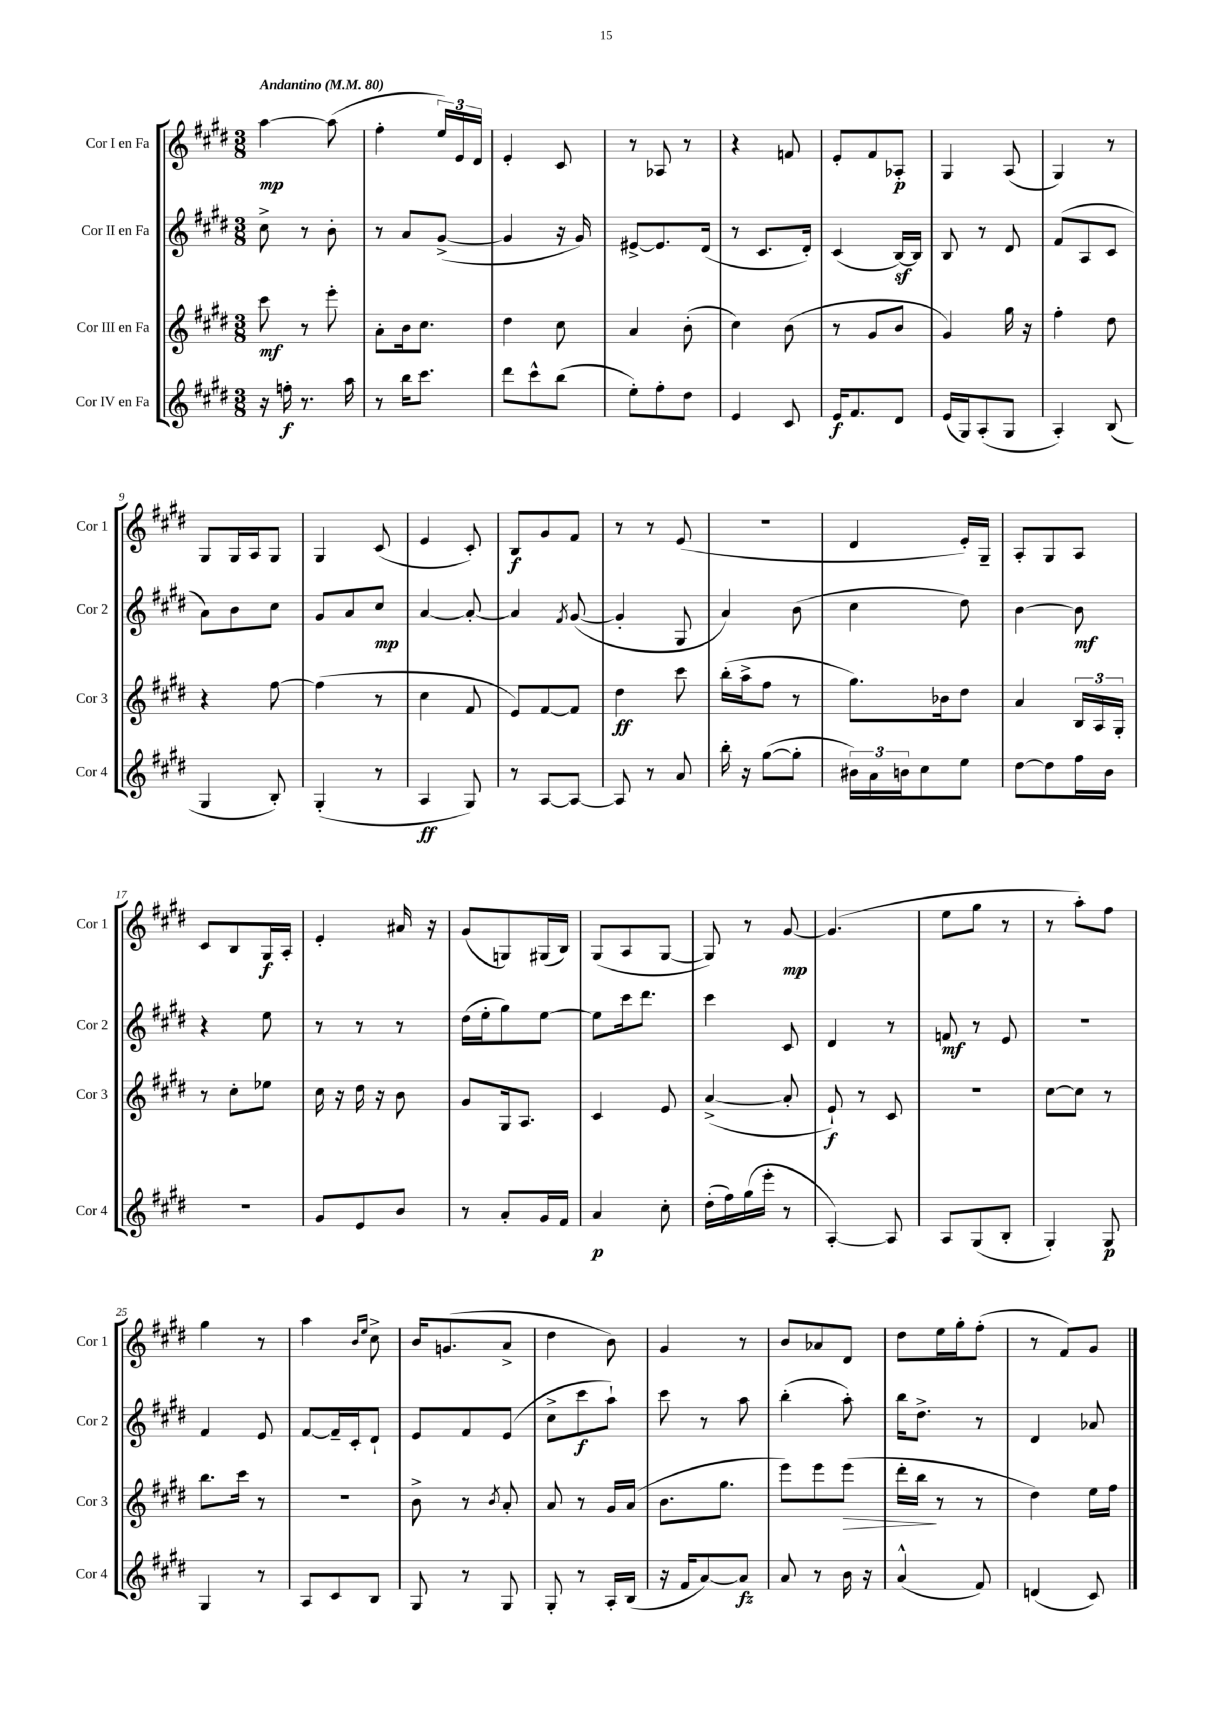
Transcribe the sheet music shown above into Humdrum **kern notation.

**kern	**kern	**kern	**kern
*staff4	*staff3	*staff2	*staff1
*clefG2	*clefG2	*clefG2	*clefG2
*k[f#c#g#d#]	*k[f#c#g#d#]	*k[f#c#g#d#]	*k[f#c#g#d#]
*M3/8	*M3/8	*M3/8	*M3/8
*MM80	*MM80	*MM80	*MM80
16r	8ccc#	8cc#^	[4aa
16ff'	.	.	.
8.r	8r	8r	.
.	8eee'	8b'	(8aa]
16aa	.	.	.
=	=	=	=
8r	8a'	8r	4ff#'
16bb	16b	8a	.
8.ccc#	8.cc#	.	.
.	.	([8g#^	24ee)
.	.	.	24e
.	.	.	24d#
=	=	=	=
8ddd#	4dd#	4g#]	4e'
8ccc#^^	.	.	.
(8bb	8cc#	16r	8c#
.	.	16g#)	.
=	=	=	=
8ee')	4a	[8e#^	8r
8ff#'	.	8.e#]	8A-
8dd#	(8b'	.	8r
.	.	(16d#	.
=	=	=	=
4e	4cc#)	8r	4r
.	.	8.c#	.
8c#	(8b	.	8f
.	.	16d#')	.
=	=	=	=
16e	8r	(4c#	8e'
8.f#	.	.	.
.	8g#	.	8f#
8d#	8b	[16B)	8A-'
.	.	16B]	.
=	=	=	=
(16e	4g#)	8B	4G#
16G#)	.	.	.
(8A'	.	8r	.
8G#	16gg#	8d#	(8A
.	16r	.	.
=	=	=	=
4A')	4ff#'	(8f#	4G#)
.	.	8A	.
(8B	8dd#	8c#	8r
=	=	=	=
4G#	4r	8a)	8G#
.	.	8b	16G#
.	.	.	16A
8B')	[8ff#	8cc#	8G#
=	=	=	=
(4G#'	(4ff#]	8g#	4G#
.	.	8a	.
8r	8r	8cc#	(8c#
=	=	=	=
4A	4cc#	[4a	4e
8G#)	8f#	8a'_	8c#')
=	=	=	=
8r	8e)	4a]	8B
[8A	[8f#	.	8g#
.	.	8qf#	.
8A_	8f#]	([8g#	8f#
=	=	=	=
8A]	4dd#	4g#']	8r
8r	.	.	8r
8a	8ccc#	8G#	(8e
=	=	=	=
16bb'	(16bb'	4a)	4.r
16r	16aa^	.	.
([8gg#	8ff#	.	.
8gg#']	8r	(8b	.
=	=	=	=
24b#)	8.gg#)	4cc#	4d#
24a	.	.	.
24b	.	.	.
8cc#	.	.	.
.	16b-	.	.
8ee	8dd#	8dd#)	16e')
.	.	.	16G#~
=	=	=	=
[8dd#	4a	[4b	8A'
8dd#]	.	.	8G#
16ff#	24B	8b]	8A
.	24A	.	.
16b	.	.	.
.	24G#'	.	.
=	=	=	=
4.r	8r	4r	8c#
.	8cc#'	.	8B
.	8ee-	8ee	16G#
.	.	.	16A'
=	=	=	=
8g#	16cc#	8r	4e'
.	16r	.	.
8e	16dd#	8r	.
.	16r	.	.
8b	8b	8r	16a#
.	.	.	16r
=	=	=	=
8r	8g#	(16dd#	(8g#
.	.	16ee'	.
8a'	16G#	8gg#)	8G)
.	8.A	.	.
16g#	.	[8ee	(16G#
16f#	.	.	16B)
=	=	=	=
4a	4c#	8ee]	(8G#
.	.	16ccc#	8A
.	.	8.ddd#	.
8cc#'	8e	.	[8G#
=	=	=	=
(16dd#'	([4a^	4ccc#	8G#])
16ff#)	.	.	.
(16gg#	.	.	8r
16eee'	.	.	.
8r	8a']	8c#	[8g#
=	=	=	=
[4A')	8e`)	4d#	(4.g#]
.	8r	.	.
8A]	8c#	8r	.
=	=	=	=
8A	4.r	8f	8ee
(8G#	.	8r	8gg#
8B'	.	8e	8r
=	=	=	=
4G#')	[8cc#	4.r	8r
.	8cc#]	.	8aa')
8G#	8r	.	8ff#
=	=	=	=
4G#	8.bb	4f#	4gg#
.	16ccc#	.	.
8r	8r	8e	8r
=	=	=	=
8A	4.r	[8f#	4aa
8c#	.	16f#~]	.
.	.	16c#'	.
.	.	.	16qqb
.	.	.	16qqee
8B	.	8d#`	8cc#^
=	=	=	=
8G#	8b^	8e	16b
.	.	.	(8.g
8r	8r	8f#	.
.	8qb	.	.
8G#	8a'	(8e	8a^
=	=	=	=
8G#'	8a	8cc#^	4dd#
8r	8r	8ccc#	.
16A'	16g#	8aa`)	8b)
(16B	(16a	.	.
=	=	=	=
16r	8.b	8ccc#	4g#
16f#	.	.	.
[8a)	.	8r	.
.	8.gg#	.	.
8a]	.	8aa	8r
=	=	=	=
8a	8eee)	(4bb'	8b
8r	8eee	.	8a-
16b	(8eee	8aa')	8d#
16r	.	.	.
=	=	=	=
(4a^^	16ddd#'	16bb	8dd#
.	16bb	8.dd#^	.
.	8r	.	16ee
.	.	.	16gg#'
8f#)	8r	8r	(8ff#'
=	=	=	=
(4d	4dd#)	4d#	8r
.	.	.	8f#)
8c#)	16ee	8a-	8g#
.	16ff#	.	.
==	==	==	==
*-	*-	*-	*-
